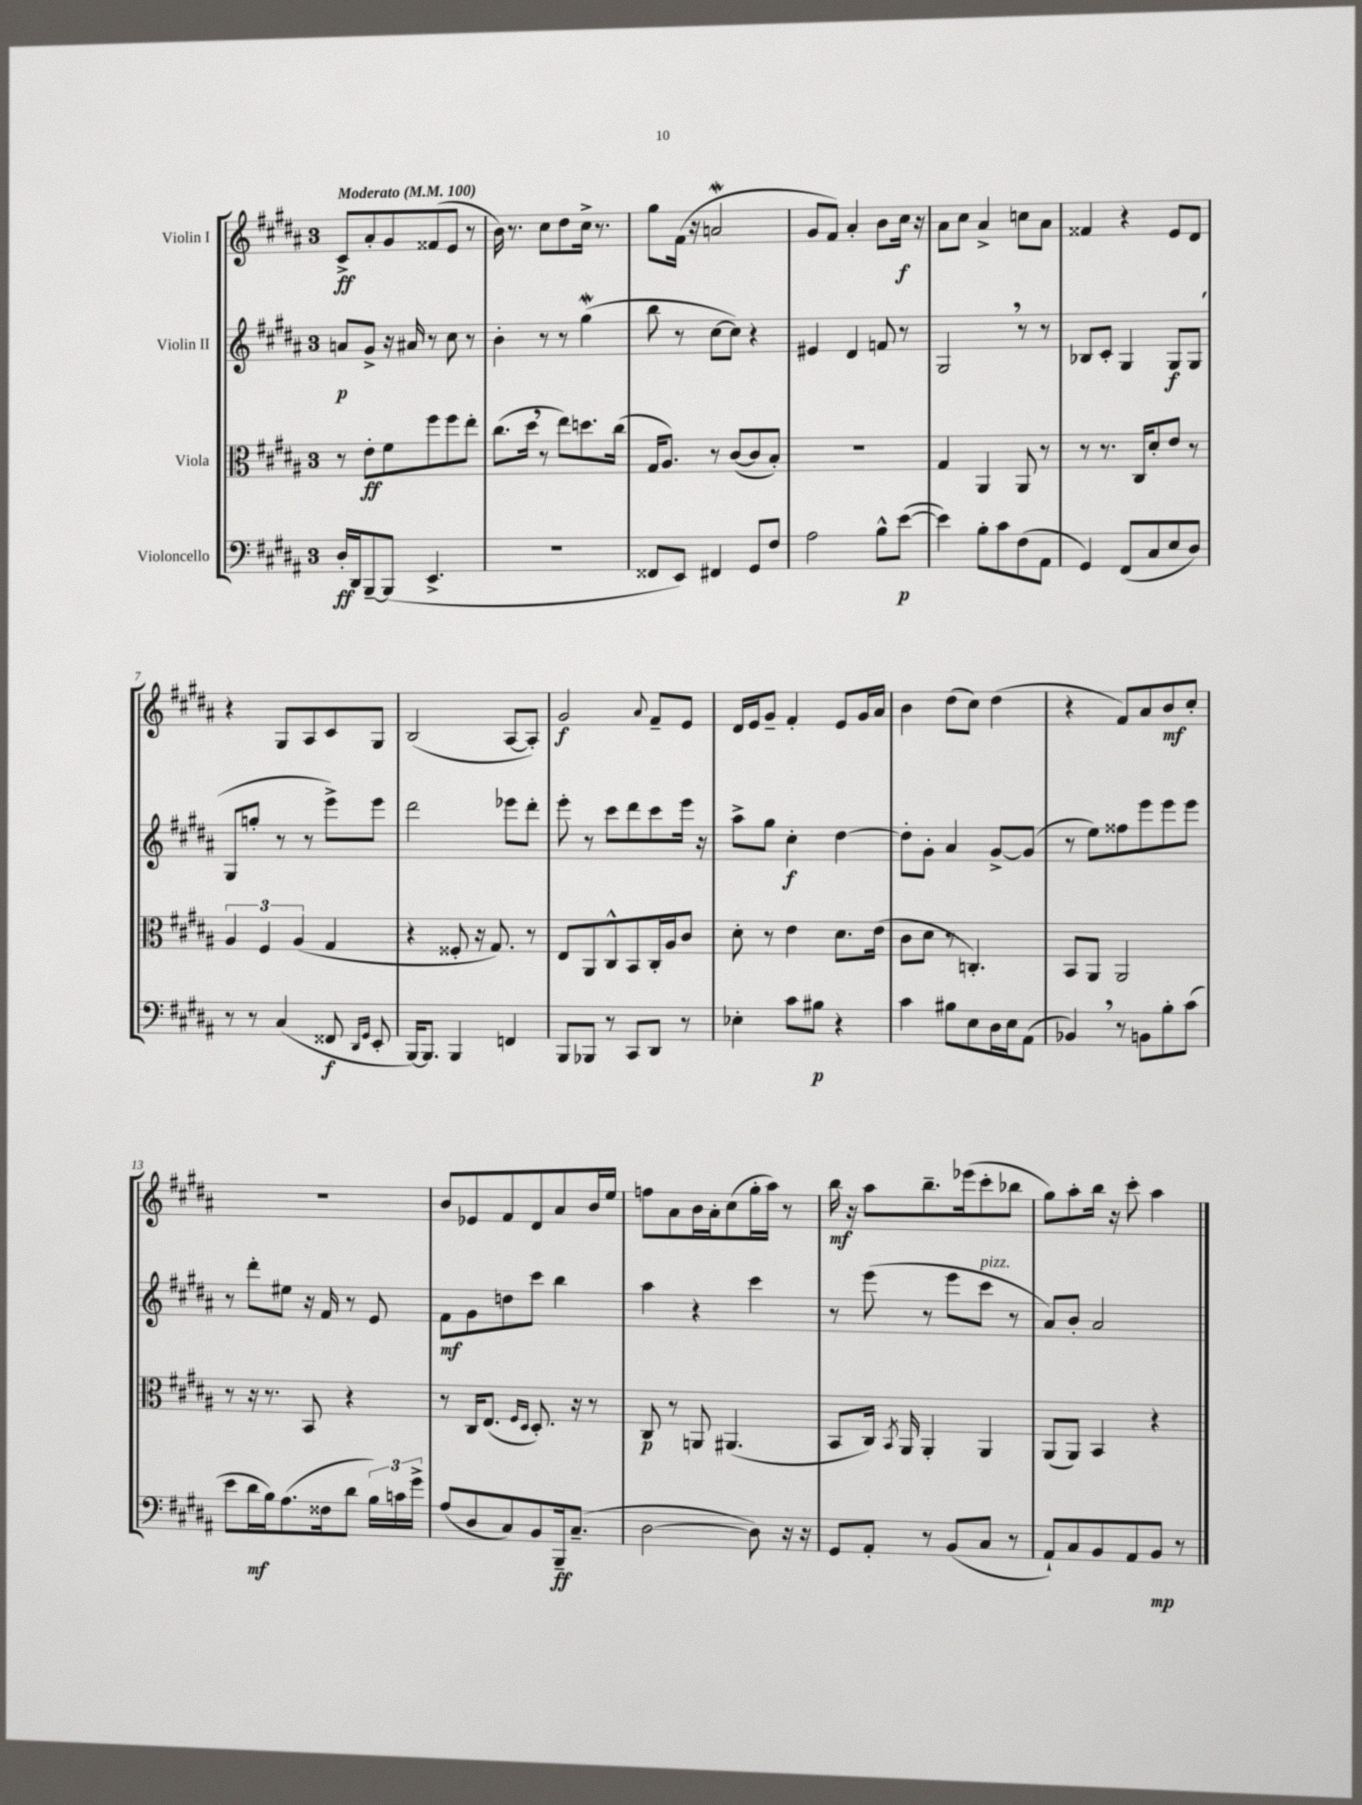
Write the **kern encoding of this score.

**kern	**dynam	**kern	**dynam	**kern	**dynam	**kern	**dynam
*part4	*part4	*part3	*part3	*part2	*part2	*part1	*part1
*staff4	*staff4	*staff3	*staff3	*staff2	*staff2	*staff1	*staff1
*I"Violoncello	*	*I"Viola	*	*I"Violin II	*	*I"Violin I	*
*clefF4	*	*clefC3	*	*clefG2	*	*clefG2	*
*k[f#c#g#d#a#]	*	*k[f#c#g#d#a#]	*	*k[f#c#g#d#a#]	*	*k[f#c#g#d#a#]	*
*M3/4	*	*M3/4	*	*M3/4	*	*M3/4	*
*MM100	*	*MM100	*	*MM100	*	*MM100	*
=1	=1	=1	=1	=1	=1	=1	=1
!	!	!	!	!	!	!LO:TX:a:B:t=Moderato	!
16D#'/LL	ff	8r	.	8an/L	p	8c#^/L	ff
16DD#/J	.	.	.	.	.	.	.
[8BBB~/	.	8e'\L	ff	8g#^/J	.	8a#'/	.
(8BBB/J]	.	8f#\	.	16r	.	8g#/	.
.	.	.	.	16a#X/	.	.	.
4.EE^/	.	8ff#\	.	8r	.	(8f##X/	.
.	.	8ff#\	.	8cc#\	.	8e/J	.
.	.	8ee'\J	.	8r	.	8r	.
=2	=2	=2	=2	=2	=2	=2	=2
2.r	.	(8.cc#\L	.	4b'\	.	16b\)	.
.	.	.	.	.	.	8.r	.
.	.	16dd#,\Jk	.	.	.	.	.
.	.	8r	.	8r	.	8cc#\L	.
.	.	8ee\L)	.	8r	.	8dd#\	.
.	.	8.ddn\	.	(4gg#W\	.	16cc#^\Jk	.
.	.	.	.	.	.	8.r	.
.	.	(16cc#\Jk	.	.	.	.	.
=3	=3	=3	=3	=3	=3	=3	=3
8FF##X/L	.	16G#/KL	.	8bb\	.	8gg#\L	.
.	.	8.A#/J)	.	.	.	.	.
8EE/J)	.	.	.	8r	.	(16f#\Jk	.
.	.	.	.	.	.	16r	.
4FF#X/	.	8r	.	[8cc#\L	.	2anw/	.
.	.	([8c#/L	.	8cc#\J])	.	.	.
8GG#/L	.	8c#/]	.	4r	.	.	.
8F#/J	.	8B'/J)	.	.	.	.	.
=4	=4	=4	=4	=4	=4	=4	=4
2A#\	.	2.r	.	4e#X/	.	8g#/L	.
.	.	.	.	.	.	8f#/J)	.
.	.	.	.	4d#/	.	4a#'/	.
8B^^\L	.	.	.	8fn/	.	8b\L	.
([8e\J	p	.	.	8r	.	16cc#\Jk	f
.	.	.	.	.	.	16r	.
=5	=5	=5	=5	=5	=5	=5	=5
4e\])	.	4G#/	.	2G#,/	.	8a#\L	.
.	.	.	.	.	.	8cc#\J	.
8B'\L	.	4AA#/	.	.	.	4a#^/	.
8c#\	.	.	.	.	.	.	.
(8F#\	.	8AA#/	.	8r	.	8ccn\L	.
8AA#\J	.	8r	.	8r	.	8a#\J	.
=6	=6	=6	=6	=6	=6	=6	=6
4GG#/)	.	8r	.	8B-X/L	.	4f##X/	.
.	.	8.r	.	8c#'/J	.	.	.
(8FF#/L	.	.	.	4G#/	.	4r	.
.	.	16C#/KL	.	.	.	.	.
8C#/	.	8d#'/	.	.	.	.	.
8E/	.	8e/J	.	8G#/L	f	8e/L	.
8D#/J)	.	8r	.	(8G#/J	.	8d#/J	.
!!LO:LB:g=z
=7	=7	=7	=7	=7	=7	=7	=7
8r	.	6A#/	.	8G#/L	.	4r	.
8r	.	.	.	8ggn'/J	.	.	.
.	.	6F#/	.	.	.	.	.
(4C#/	.	.	.	8r	.	8G#/L	.
.	.	(6A#/	.	.	.	.	.
.	.	.	.	8r	.	8A#/	.
8FF##X/	f	4G#/	.	8eee^\L)	.	8c#/	.
16qqDD#/LL	.	.	.	.	.	.	.
16qqGG#/JJ	.	.	.	.	.	.	.
8EE'/	.	.	.	8eee\J	.	8G#/J	.
=8	=8	=8	=8	=8	=8	=8	=8
[16BBB/KL)	.	4r	.	2ddd#\	.	(2B/	.
8.BBB/J]	.	.	.	.	.	.	.
4BBB/	.	8F##X'/	.	.	.	.	.
.	.	16r	.	.	.	.	.
.	.	8.G#/)	.	.	.	.	.
4FFn/	.	.	.	8eee-X\L	.	[8A#/L	.
.	.	8r	.	8ddd#'\J	.	8A#'/J])	.
=9	=9	=9	=9	=9	=9	=9	=9
8BBB/L	.	8E/L	.	8eee'\	.	2g#/	f
8BBB-X/J	.	8AA#/	.	8r	.	.	.
8r	.	8C#^^/	.	8ccc#\L	.	.	.
8CC#/L	.	8BB/	.	8ddd#\	.	.	.
.	.	.	.	.	.	8qqa#/	.
8DD#/J	.	16C#'/L	.	8ccc#\	.	8f#~/L	.
.	.	16A#/J	.	.	.	.	.
8r	.	8c#/J	.	16eee\Jk	.	8e/J	.
.	.	.	.	16r	.	.	.
=10	=10	=10	=10	=10	=10	=10	=10
4E-X'\	.	8d#'\	.	8aa#^\L	.	16d#/LL	.
.	.	.	.	.	.	16e/J	.
.	.	8r	.	8gg#\J	.	8g#~/J	.
8c#\L	.	4e\	.	4cc#'\	f	4f#'/	.
8B#X\J	p	.	.	.	.	.	.
4r	.	8.d#\L	.	[4dd#\	.	8e/L	.
.	.	.	.	.	.	16g#/L	.
.	.	(16e\Jk	.	.	.	16a#/JJ	.
=11	=11	=11	=11	=11	=11	=11	=11
4c#\	.	8c#\L	.	8dd#'\L]	.	4b\	.
.	.	8d#\J	.	8g#'\J	.	.	.
8B#X\L	.	8r	.	4a#/	.	(8dd#\L	.
8E\	.	4.Cn'/)	.	.	.	8cc#\J)	.
16D#\L	.	.	.	[8g#^/L	.	(4dd#\	.
16E\J	.	.	.	.	.	.	.
(8AA#\J	.	.	.	(8g#/J]	.	.	.
=12	=12	=12	=12	=12	=12	=12	=12
4BB-X,/)	.	8BB/L	.	8r	.	4r	.
.	.	8AA#/J	.	8ee\L)	.	.	.
8r	.	2AA#/	.	8ff##X\	.	8f#/L)	.
8BBn\L	.	.	.	8eee\	.	8a#/	.
8B'\	.	.	.	8eee\	.	8b/	mf
(8c#\J	.	.	.	8eee\J	.	8cc#'/J	.
!!LO:LB:g=z
=13	=13	=13	=13	=13	=13	=13	=13
8e\L	.	8r	.	8r	.	2.r	.
16d#\L	mf	16r	.	8ddd#'\L	.	.	.
16B\J)	.	8.r	.	.	.	.	.
(8.A#\	.	.	.	8ee#X\J	.	.	.
.	.	8BB/	.	16r	.	.	.
16F##X\k	.	.	.	16f#/	.	.	.
8d#\J	.	4r	.	8r	.	.	.
24B\LL)	.	.	.	8e/	.	.	.
24cn\	.	.	.	.	.	.	.
24g#^\JJ	.	.	.	.	.	.	.
=14	=14	=14	=14	=14	=14	=14	=14
(8A#/L	.	8r	.	8f#\L	mf	8b/L	.
8D#/	.	16C#/KL	.	8g#\	.	8e-X/	.
.	.	(8.E/J	.	.	.	.	.
8C#/)	.	.	.	8ddn\	.	8f#/	.
.	.	16qqF#/LL	.	.	.	.	.
.	.	16qqD#/JJ	.	.	.	.	.
8BB/	.	8.D#'/)	.	8ccc#\J	.	8d#/	.
16BBB~/k	ff	.	.	4bb\	.	8a#/	.
(8.C#~/J	.	16r	.	.	.	.	.
.	.	8r	.	.	.	16b/L	.
.	.	.	.	.	.	16ee/JJ	.
=15	=15	=15	=15	=15	=15	=15	=15
[2D#\	.	8C#/	p	4aa#\	.	8ffn\L	.
.	.	8r	.	.	.	8a#\	.
.	.	8AAn/	.	4r	.	16b\L	.
.	.	.	.	.	.	16a#'\J	.
.	.	(4.AA#X/	.	.	.	(8cc#\	.
8D#\])	.	.	.	4ccc#\	.	16gg#'\L	.
.	.	.	.	.	.	16aa#\JJ)	.
16r	.	.	.	.	.	8r	.
16r	.	.	.	.	.	.	.
=16	=16	=16	=16	=16	=16	=16	=16
8GG#/L	.	8BB/L	.	8r	.	16bb\	mf
.	.	.	.	.	.	16r	.
8AA#'/J	.	16C#/Jk)	.	(8eee\	.	8aa#\L	.
.	.	8qBB/	.	.	.	.	.
.	.	16AA#/	.	.	.	.	.
8r	.	4AA#'/	.	8r	.	8.bb~\	.
(8BB/L	.	.	.	8eee\L	.	.	.
.	.	.	.	.	.	(16eee-X\k	.
!	!	!	!	!LO:TX:a:i:t=pizz.	!	!	!
8C#/J	.	4AA#/	.	8ccc#\J	.	8ccc#'\	.
8r	.	.	.	8r	.	8bb-X\J	.
=17	=17	=17	=17	=17	=17	=17	=17
8AA#`/L)	.	(8AA#/L	.	8a#/L)	.	8gg#\L)	.
8C#/	.	8AA#/J)	.	8b'/J	.	8aa#'\	.
8BB/	.	4BB/	.	2a#/	.	16bb\Jk	.
.	.	.	.	.	.	16r	.
8AA#/	.	.	.	.	.	8ccc#'\	.
8BB/J	mp	4r	.	.	.	4aa#\	.
8r	.	.	.	.	.	.	.
==	==	==	==	==	==	==	==
*-	*-	*-	*-	*-	*-	*-	*-
